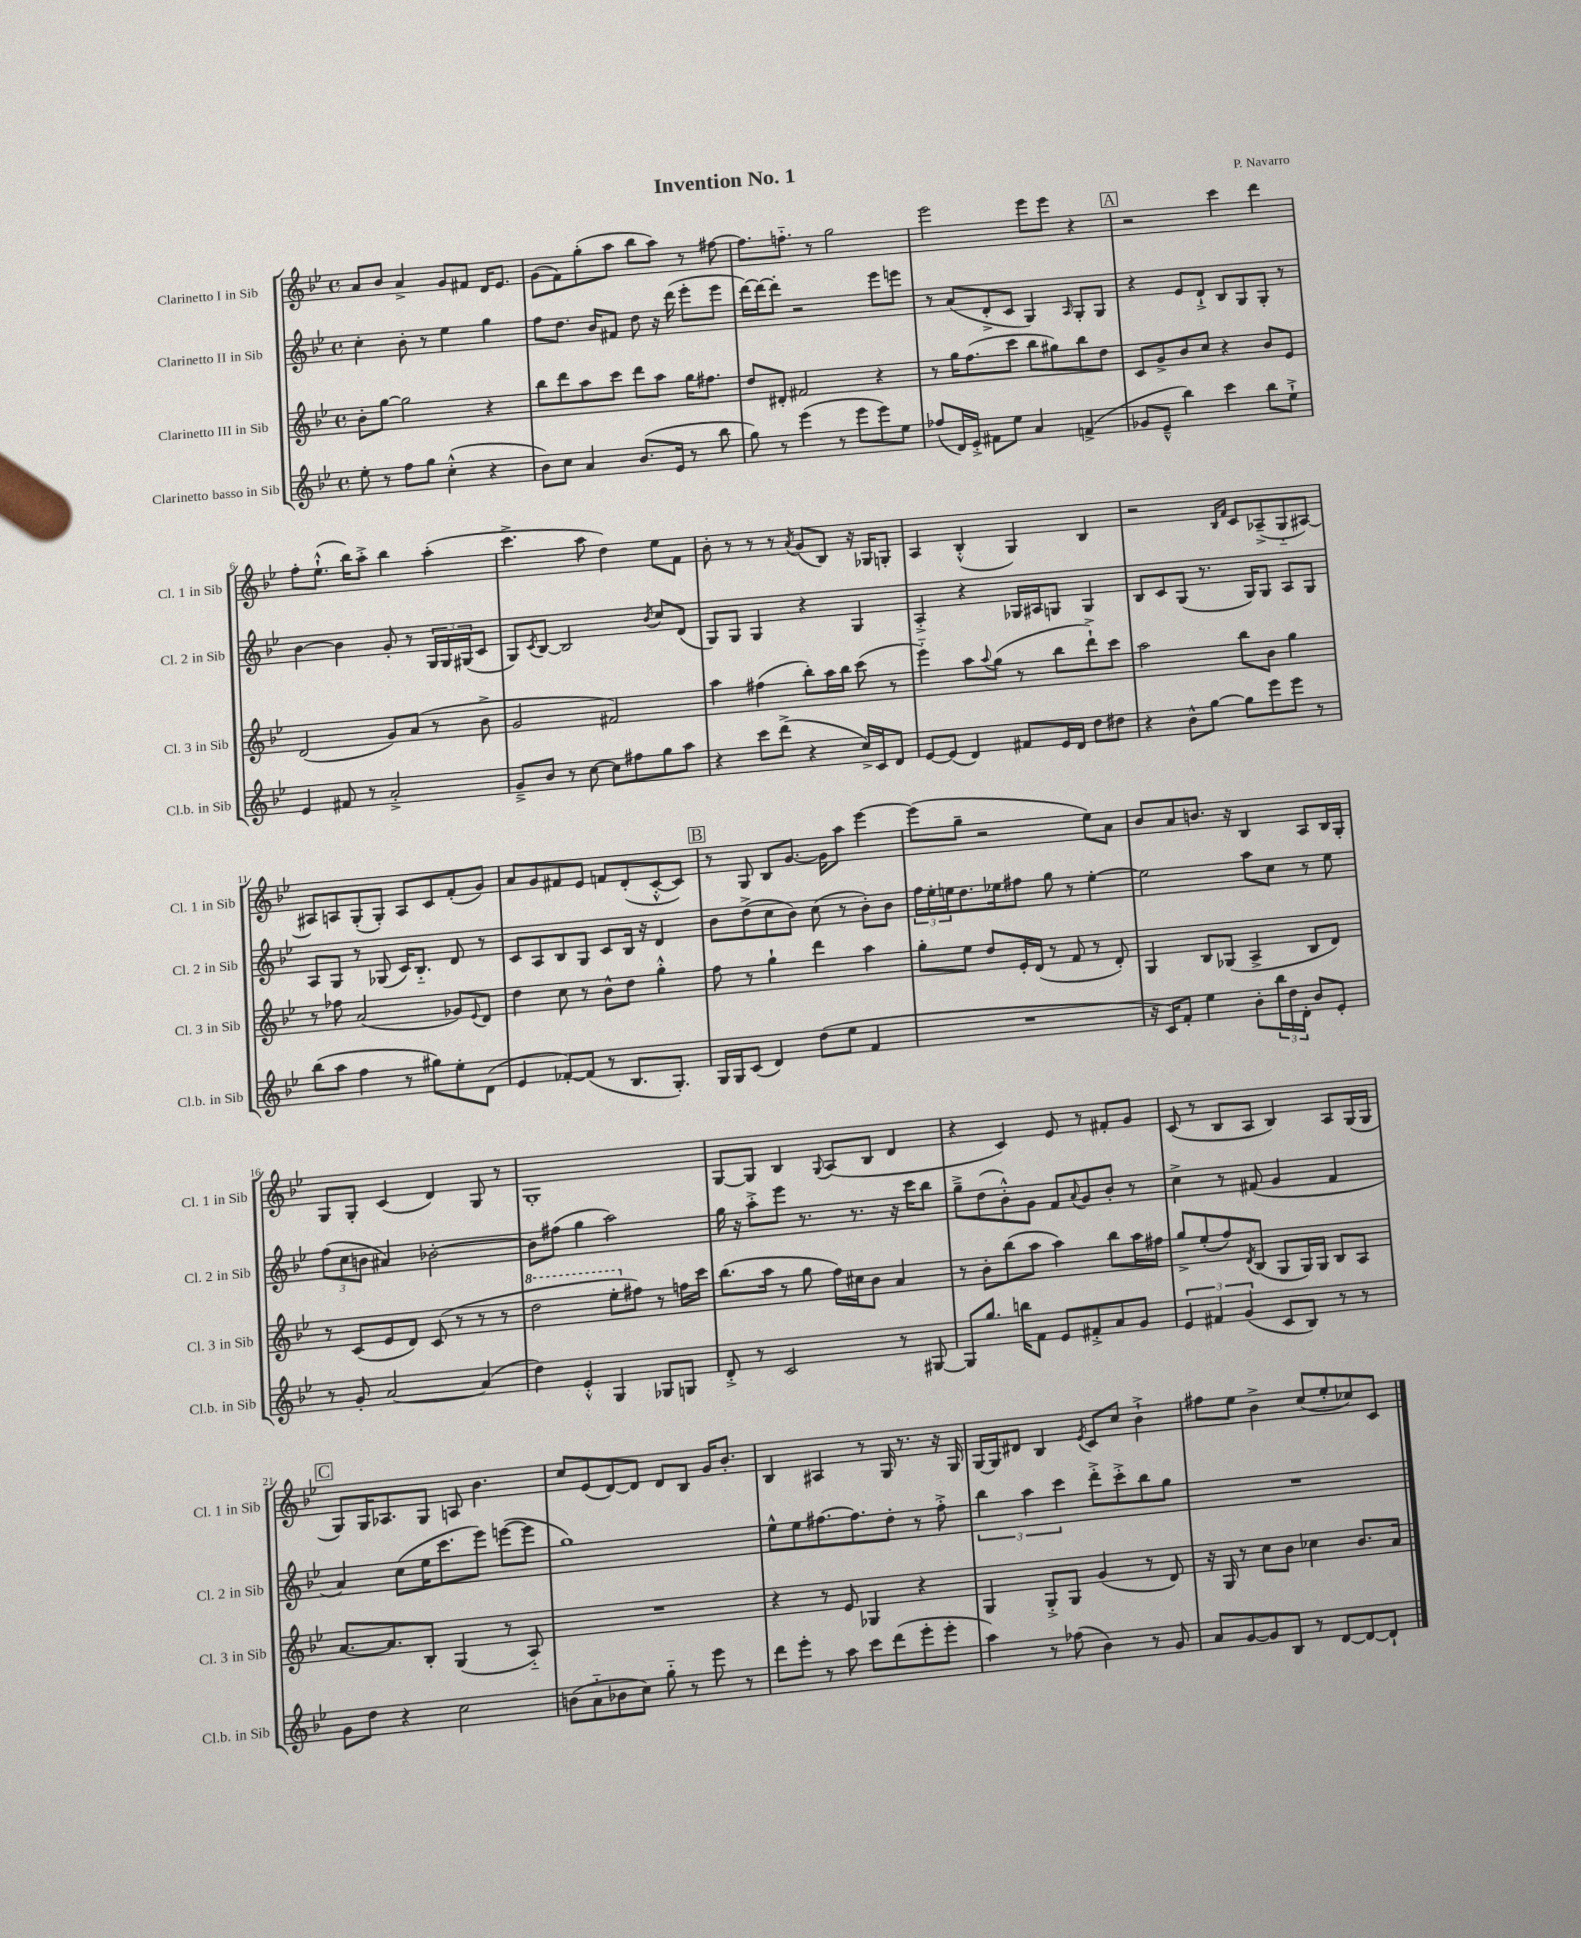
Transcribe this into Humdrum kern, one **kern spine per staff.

**kern	**kern	**kern	**kern
*staff4	*staff3	*staff2	*staff1
*clefG2	*clefG2	*clefG2	*clefG2
*k[b-e-]	*k[b-e-]	*k[b-e-]	*k[b-e-]
*M4/4	*M4/4	*M4/4	*M4/4
*met(c)	*met(c)	*met(c)	*met(c)
8ee-'\	8b-'\L	4cc'\	8a/L
8r	[8gg\J	.	8b-/J
8ff\L	2gg\]	8b-'\	4a^/
8gg\J	.	8r	.
(4cc'^^\	.	4ee-\	8g/L
.	.	.	8f#/J
4r	4r	4gg\	16d/LK
.	.	.	8.e-/J
=	=	=	=
8b-\L)	8bb-\L	8ff\L	(8g\L
8cc\J	8ddd\	8.dd\J	8f\)
4a/	8aa\	.	(8gg'\
.	.	16b-/LK	.
.	8ccc\J	8f#/J	8aa\J
(8.b-/L	8ddd\L	8dd\	8bb-\L
.	8aa\J	16r	8aa\J)
16e-/Jk	.	(16ddd\	.
8r	16gg\LK	8eee-'\L	8r
.	8.ff#\J	.	.
8bb-\	.	8eee-\J	[8ff#\
=	=	=	=
8gg\)	8dd/L	[16ddd\LL)	8.ff#\]L
.	.	16ddd\_J	.
8r	8d#'/J	8ddd'\]J	.
.	.	.	8.ff'~\J
(4eee-\	2f#/	2r	.
.	.	.	8r
8r	.	.	2gg\
8eee-\L	.	.	.
8eee-\)	4r	8eee-\L	.
8ee-\J	.	8eee\J	.
=	=	=	=
(8ff-/L	8r	8r	2eee-\
16d/L)	16gg\LK	(8a/L	.
16e-'^/JJ	(8.ff\	.	.
8f#\L	.	8d'^/	.
8ee-\J	8ccc\J	8c/J	.
4a/	8bb-\L	4G/)	8eee-\L
.	8gg#\)	.	8eee-\J
.	.	16qqA/	.
(4f^/	8bb-\	8G'/L	4r
.	8dd\J	8G/J	.
=	=	=	=
8g-/L	8c/L	4r	2r
8e-~^^/J	8g^/	.	.
4bb-\)	8b-/	8e-/L	.
.	8cc/J	8d`^/J	.
4ccc\	4r	8B-/L	4ccc\
.	.	8G/	.
8bb-\L	8b-/L	8G'/J	4ddd\
8ee-`^\J	8e-/J	8r	.
=	=	=	=
4e-/	(2d/	[4b-\	8ff'\L
.	.	.	(8.ee-`^^\J
8f#/	.	4b-\]	.
.	.	.	16bb-\LK)
8r	.	.	8aa'^\J
2a'^/	8g/L)	8g'/	4bb-\
.	(8a/J	8r	.
.	8r	24G/LL	(4aa'\
.	.	24G/	.
.	.	(24G#/J	.
.	8b-^\	8c/J	.
=	=	=	=
8g~^/L	2g/	8G/L)	4.ccc^\
.	.	8qc/	.
8b-/J	.	[8B-/J	.
8r	.	2B-/]	.
[8cc\	.	.	8aa\
8cc\]L	2f#/)	.	4dd\)
8ff#\	.	.	.
.	.	8qb-/	.
8gg\	.	8cc/L	8ee-\L
8aa\J	.	(8d/J	8f\J
=	=	=	=
4r	4aa\	8G/L)	8b-'\
.	.	8G/J	8r
8ccc\L	(4ff#\	4G/	8r
(8ddd^\J	.	.	8r
.	.	.	8qa/
4r	8bb-'\L)	4r	(8g/L
.	16aa\L	.	8B-/J)
.	16bb-\JJ	.	.
16cc^/LL)	(8ccc\	4G/	16r
16c/J	.	.	16G-/LK
8d/J	8r	.	8G'/J
=	=	=	=
[8e-/L	4eee-'~\)	4A'^/	4A/
(8e-/]J	.	.	.
4d/)	8aa\L	4r	(4B-'^^/
.	8qqaa/	.	.
.	(8gg\J	.	.
8f#/L	8r	16G-/LL	4G/)
.	.	16A#/J	.
16e-/L	8bb-\L	8G/J	.
16d/JJ	.	.	.
8dd\L	8ddd`^\)	4G/	4B-/
8dd#\J	8ccc\J	.	.
=	=	=	=
4r	2aa\	8B-/L	2r
.	.	8c/	.
8b-^^\L	.	(8G/J	.
[8gg\J	.	8.r	.
.	.	.	16qqB-/LL
.	.	.	16qqf/JJ
8gg\]L	8bb-\L	.	8c/L
.	.	16G/LK)	.
8eee-\	8b-\J	8G/J	(8A-~^/
8eee-\J	4gg\	8A/L	8G'~/
8r	.	8G/J	[8A#/J)
=	=	=	=
(8bb-\L	8r	8A/L	8A#/]L
8aa\J	8ff-\	8G/J	8A/
4ff\	(2a/	8r	(8G'/
.	.	(8G-/	8G'/J)
8r	.	16c/LK)	8A/L
.	.	8.B-'~/J	.
8gg#\L)	.	.	8c/
8ee-'\	8g-/L)	8d/	(8f'/
.	8qqe-/	.	.
(8d\J	8d/J	8r	8g/J)
=	=	=	=
4e-/	4dd\	8c/L	8a/L
.	.	8A/	8g/
[8f-'/L)	8cc\	8B-/	8f#/
(8f-/]J	8r	8G/J	8e-/J
8r	8b-^^\L	8c/L	8f/L
8.B-/L	8dd\J	16B-/Jk	(8d'/
.	.	16r	.
.	4gg'^^\	4d/	[8c'^^/
8.G'/J)	.	.	.
.	.	.	8c/]J)
=	=	=	=
16G/LL	8ff\	8b-\L	8r
16G/J	.	.	.
(8c/J	8r	(8dd^\	8G/
4d/)	4gg`\	8cc\	8B-/L
.	.	8b-\J)	[8.g/J
(8dd\L	4ddd\	(8cc\	.
.	.	.	16g\]LK
8ee-\J	.	8r	8aa\J
4f/	4aa\	8b-'\L)	[4eee-\
.	.	8b-\J	.
=	=	=	=
1r	8gg'\L	24ff\LL	(8eee-\]L
.	.	24ee-'\	.
.	.	24ee\J	.
.	8ee-\J	8.dd\	8gg~\J
.	8dd/L	.	2r
.	.	16ee-\k	.
.	16e-'/L	8ff#\J	.
.	(16d/JJ	.	.
.	8r	8gg\	.
.	8f/	8r	.
.	8r	[4ee-'\	8ee-\L)
.	8d'/)	.	8a\J
=	=	=	=
16r	4G/	2ee-\]	8b-/L
16c/LK)	.	.	.
8f'/J	.	.	8a/
4ee-\	8B-/L	.	8.b/J
.	(8G-/J	.	.
.	.	.	16r
8b-'\L	4A^/	8aa\L	4B-/
24bb-\L	.	8cc\J	.
24dd\	.	.	.
24d'\JJ	.	.	.
8b-/L	8B-/L	8r	8A/L
8e-'/J	8d/J)	8ee-\	16B-/L
.	.	.	16G'/JJ
=	=	=	=
8r	8r	(12ff\L	8G/L
.	.	12cc\	.
8g'/	(8c/L	.	8G'/J
.	.	12b\J	.
[2a/	8e-/	4a#/)	(4c/
.	8d/J)	.	.
.	(8c/	[2b-'\	4d/)
.	8r	.	.
(4a/]	8r	.	8G/
.	8r	.	8r
=	=	=	=
4dd\)	2ddd\	8b-\]L	1G'
.	.	(8ff#\J	.
4e-'^^/	.	4gg\	.
4G/	8eee-'\L	2aa\)	.
.	8ff#\J)	.	.
8G-/L	8r	.	.
8G/J	16ff\LL	.	.
.	16ccc\JJ	.	.
=	=	=	=
8d'^/	(8.bb-\L	16gg\	[8G/L
.	.	16r	.
8r	.	8aa'^\L	8G/]J
.	16aa\Jk	.	.
2c/	8r	8eee-\J	4B-/
.	8gg\	8.r	.
.	.	.	8qqG/
.	16ff\LL)	.	(8A/L
.	16cc#\J	8.r	.
.	8b-\J	.	8B-/J
8r	4a/	16r	4d/
.	.	16ccc\LK	.
[8G#/	.	8bb-\J	.
=	=	=	=
8G#/]L	8r	8gg~^\L	4r
8.gg/J	8b-'\L	(8dd\	.
.	(8bb-\	8b-'^^\)	4c/)
16bb\LK	.	.	.
8f\J	8aa\J	8g\J	.
8e-/L	4aa\)	8f/L	8e-/
.	.	8qqa/	.
8f#'^/	.	8g/	8r
8a/	8bb-\L	8b-'/J	8f#'/L
8g/J	16aa\L	8r	8g/J
.	16ff#\JJ	.	.
=	=	=	=
6e-/	8gg^/L	4cc^\	(8c/
.	(8ee-'/	.	8r
6f#/	.	.	.
.	8ff/)	8r	8B-/L
(6g/	.	.	.
.	8qd/	.	.
.	(8B-/J	(8f#/	8A/J
8c/L	8G/L	4g/	4B-/)
8B-/J)	16G/L)	.	.
.	16G/JJ	.	.
8r	8B-/L	4f#/	8A/L
8r	8A/J	.	(16G/L
.	.	.	16G/JJ
=	=	=	=
8g\L	[8.a/L	4a/)	8G/L)
8dd\J	.	.	16G/K
.	8.a/]	.	8.A-/
4r	.	(8cc\L	.
.	8B-'/J	16ee-\K	8G/J
.	.	8.ccc\	.
2cc\	(4G/	.	8A/
.	.	8eee-\J)	4.b-\
.	8r	([8eee\L	.
.	8A'~/)	8eee\]J	.
=	=	=	=
(8b\L	1r	1gg)	8cc/L
8a'~\	.	.	(8e-/
8b-\	.	.	[8d/)
8cc\J)	.	.	8d/]J
8gg'~\	.	.	8d/L
8r	.	.	8B-/J
8eee-\	.	.	16g/LK
.	.	.	8.b-'/J
8r	.	.	.
=	=	=	=
8ddd\L	4r	8ee-^^\L	4B-/
8eee-'\J	.	8ee-\	.
8r	8r	[8.ff#\	4A#/
8aa\	8e-/	.	.
.	.	8.ff#\]	.
8ccc\L	4G-/	.	8r
(8ddd\	.	8dd'\J	16G/
.	.	.	8.r
8eee-'\	4r	8r	.
8eee-'\J	.	8ff#'^\	16r
.	.	.	16G/
=	=	=	=
4aa\)	4G/	6bb-\	[16G/LL
.	.	.	16G/]J
.	.	.	8d#/J
.	.	6aa\	.
8r	8G'^/L	.	4B-/
.	.	6ccc\	.
(8ff-\	8G/J	.	.
.	.	.	8qe-/
4b-\)	(4g/	8ddd'^\L	8c/L
.	.	8ccc'^\	8cc/J
8r	8r	8bb-\	4b-`^\
8g/	8d/)	8gg\J	.
=	=	=	=
8a/L	16r	1r	8ff#\L
.	16G/	.	.
[8g/	8r	.	8ee-\J
8g/]	8cc\L	.	4b-^\
8B-/J	8b-\J	.	.
8r	4cc-\	.	(8cc/L
[8d/L	.	.	8ee-'/
8d/_	8.b-/L	.	8cc-/)
8d`/]J	.	.	8c/J
.	16a/Jk	.	.
==	==	==	==
*-	*-	*-	*-
